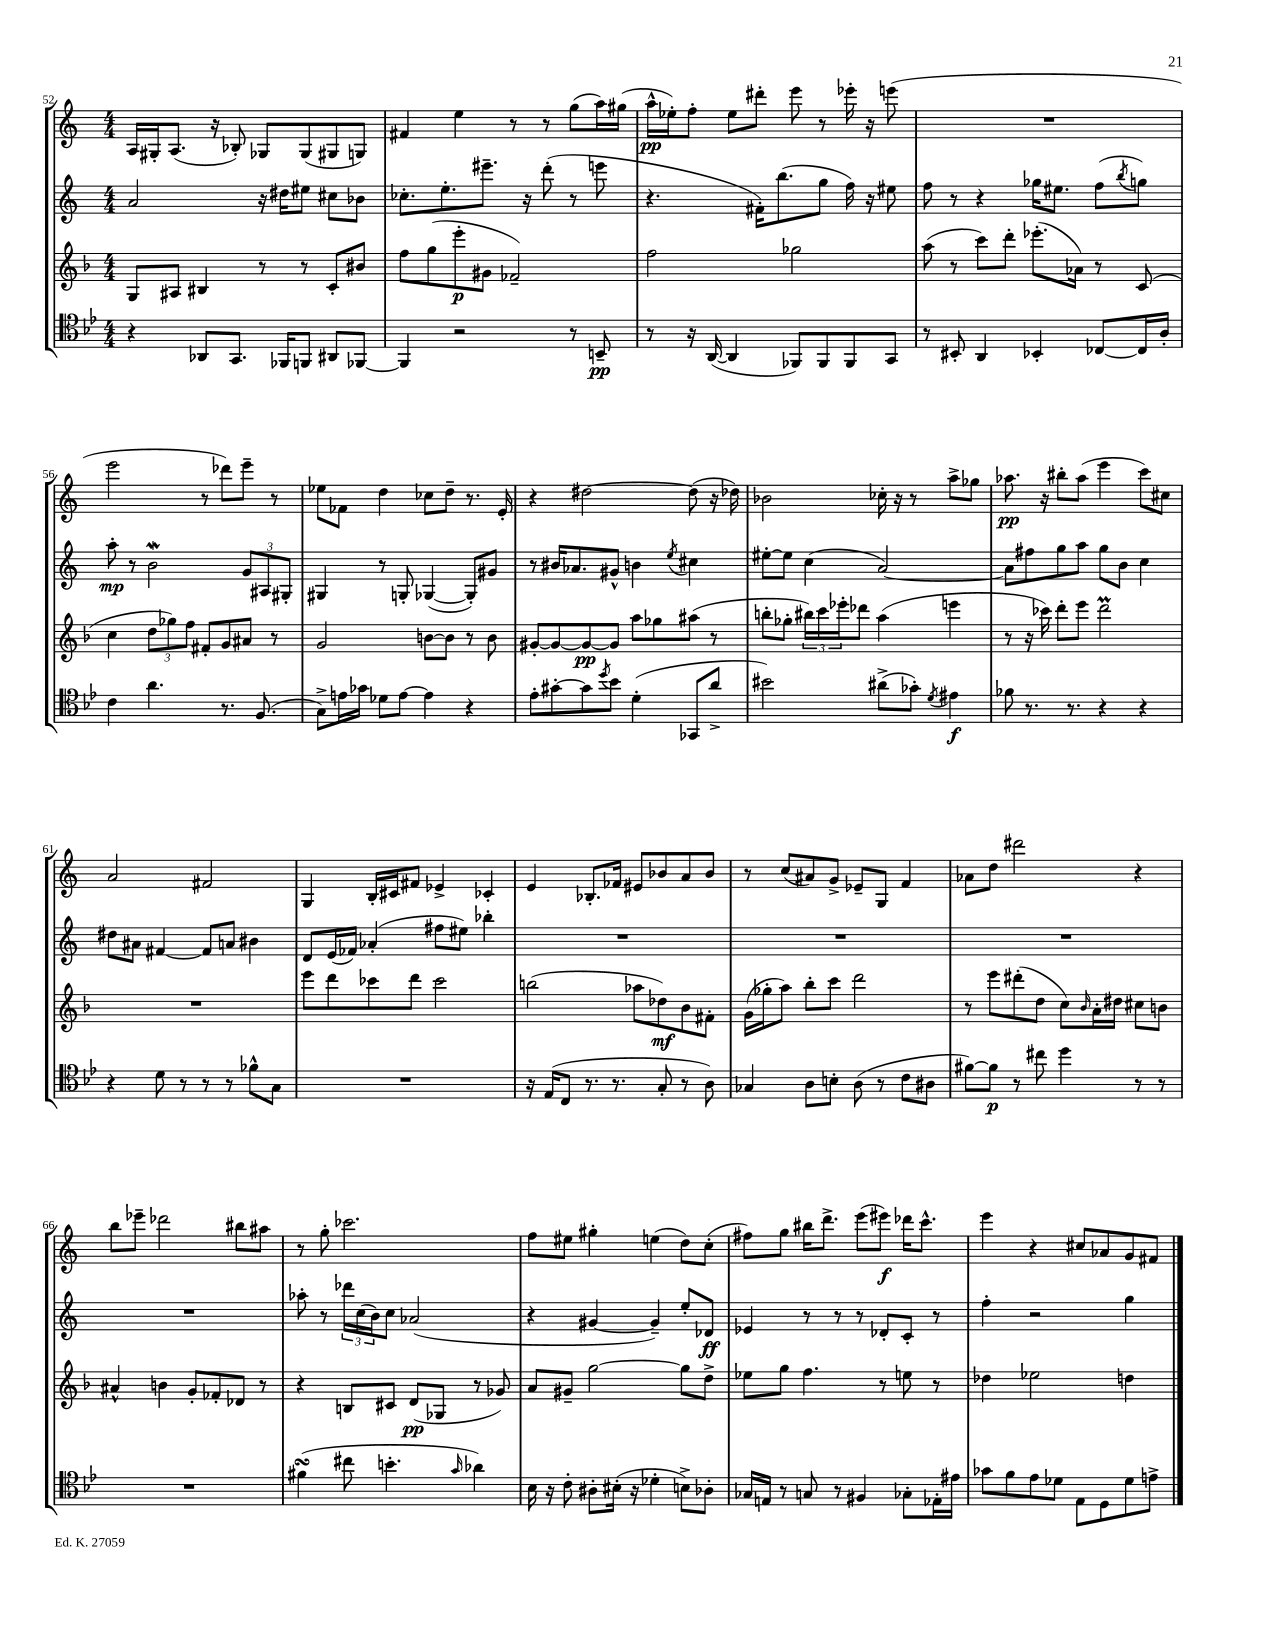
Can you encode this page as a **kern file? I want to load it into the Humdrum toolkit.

**kern	**dynam	**kern	**dynam	**kern	**dynam	**kern	**dynam
*part4	*part4	*part3	*part3	*part2	*part2	*part1	*part1
*staff4	*staff4	*staff3	*staff3	*staff2	*staff2	*staff1	*staff1
*clefC4	*	*clefG2	*	*clefG2	*	*clefG2	*
*k[b-e-]	*	*k[b-]	*	*k[]	*	*k[]	*
*M4/4	*	*M4/4	*	*M4/4	*	*M4/4	*
=52	=52	=52	=52	=52	=52	=52	=52
4r	.	8G/L	.	2a/	.	16A/LL	.
.	.	.	.	.	.	16G#X'/J	.
.	.	8A#X/J	.	.	.	(8.A/J	.
8AA-X/L	.	4B#X/	.	.	.	.	.
.	.	.	.	.	.	16r	.
8.GG/J	.	.	.	.	.	8B-X'/)	.
.	.	8r	.	16r	.	8G-X/L	.
16FF-X/KL	.	.	.	16dd#X\KL	.	.	.
8FFn/J	.	8r	.	8ee#X\J	.	(8G-/	.
8AA#X/L	.	8c'/L	.	8cc#X\L	.	8G#X/	.
[8FF-X/J	.	8b#X/J	.	8b-X\J	.	8Gn/J)	.
=53	=53	=53	=53	=53	=53	=53	=53
4FF-/]	.	8ff\L	.	8.cc-X'\L	.	4f#X/	.
.	.	(8gg\	.	.	.	.	.
.	.	.	.	8.ee'\	.	.	.
2r	.	8eee'\	p	.	.	4ee\	.
.	.	8g#X\J	.	8.eee#X~\J	.	.	.
.	.	2f-X~/)	.	.	.	8r	.
.	.	.	.	16r	.	.	.
.	.	.	.	(8ddd'\	.	8r	.
8r	.	.	.	8r	.	(8gg\L	.
8BBn~/	pp	.	.	8eeen\	.	16aa\L)	.
.	.	.	.	.	.	(16gg#X\JJ	.
=54	=54	=54	=54	=54	=54	=54	=54
8r	.	2ff\	.	4.r	.	16aa^^\LL	pp
.	.	.	.	.	.	16ee-X'\J)	.
16r	.	.	.	.	.	8ff'\J	.
([16AA/	.	.	.	.	.	.	.
4AA/]	.	.	.	.	.	8ee-\L	.
.	.	.	.	16f#X'\KL)	.	8ddd#X'\J	.
.	.	.	.	(8.bb\	.	.	.
8FF-X/L)	.	2gg-X\	.	.	.	8eee\	.
8FF-/	.	.	.	8gg\J	.	8r	.
8FF-/	.	.	.	16ff\)	.	16eee-X'\	.
.	.	.	.	16r	.	16r	.
8GG/J	.	.	.	8ee#X\	.	(8eeen\	.
=55	=55	=55	=55	=55	=55	=55	=55
8r	.	(8aa\	.	8ff\	.	1r	.
8BB#X'/	.	8r	.	8r	.	.	.
4AA/	.	8ccc\L)	.	4r	.	.	.
.	.	8ddd'\J	.	.	.	.	.
4BB-X'/	.	(8.eee-X'\L	.	16gg-X\KL	.	.	.
.	.	.	.	8.ee#X\J	.	.	.
.	.	16a-X\Jk)	.	.	.	.	.
[8C-X/L	.	8r	.	(8ff\L	.	.	.
.	.	.	.	8qbb/	.	.	.
16C-/L]	.	(8c/	.	8ggn\J)	.	.	.
16A'/JJ	.	.	.	.	.	.	.
!!LO:LB:g=z
=56	=56	=56	=56	=56	=56	=56	=56
4c\	.	4cc\	.	8aa'\	mp	2eee\	.
.	.	.	.	8r	.	.	.
4.a\	.	12dd\L	.	2bW\	.	.	.
.	.	12gg-X\)	.	.	.	.	.
.	.	12ff\J	.	.	.	.	.
.	.	8f#X'/L	.	.	.	8r	.
8.r	.	8g/	.	.	.	8ddd-X\L)	.
.	.	8a#X/J	.	12g/L	.	8eee~\J	.
(8.F/	.	.	.	.	.	.	.
.	.	.	.	12A#X/	.	.	.
.	.	8r	.	.	.	8r	.
.	.	.	.	12G#X'/J	.	.	.
=57	=57	=57	=57	=57	=57	=57	=57
8G^\L)	.	2g/	.	4G#X/	.	8ee-X\L	.
16en\L	.	.	.	.	.	8f-X\J	.
16g-X\JJ	.	.	.	.	.	.	.
8d-X\L	.	.	.	8r	.	4dd\	.
[8e\J	.	.	.	8Gn'/	.	.	.
4e\]	.	[8bn\L	.	([4G-X/	.	8cc-X\L	.
.	.	8b\J]	.	.	.	8dd~\J	.
4r	.	8r	.	8G-'/L])	.	8.r	.
.	.	8b\	.	8g#X/J	.	.	.
.	.	.	.	.	.	16e'/	.
=58	=58	=58	=58	=58	=58	=58	=58
8e-'\L	.	[8g#X'/L	.	8r	.	4r	.
[8g#X'\	.	8g#/_	.	16b#X/KL	.	.	.
.	.	.	.	8.a-X/	.	.	.
8g#\]	.	8g#/_	pp	.	.	[2dd#X\	.
8qdd/	.	.	.	.	.	.	.
8b-\J	.	8g#/J]	.	8g#X^^/J	.	.	.
(4d'\	.	8aa\L	.	4bn\	.	.	.
.	.	8gg-X\	.	.	.	.	.
.	.	.	.	8qee/	.	.	.
8GG-X/L	.	(8aa#X\J	.	4cc#X\	.	(8dd#\]	.
8a^/J	.	8r	.	.	.	16r	.
.	.	.	.	.	.	16dd-X\)	.
=59	=59	=59	=59	=59	=59	=59	=59
2b#X\)	.	8bbn'\L	.	[8ee#X'\L	.	2b-X\	.
.	.	8gg-X'\J	.	8ee#\J]	.	.	.
.	.	24bb#X\LL)	.	(4cc\	.	.	.
.	.	24ccc\	.	.	.	.	.
.	.	24eee-X'\J	.	.	.	.	.
.	.	8ddd-X\J	.	.	.	.	.
(8a#X^\L	.	(4aa\	.	[2a/)	.	16cc-X'\	.
.	.	.	.	.	.	16r	.
8g-X'\J)	.	.	.	.	.	8r	.
8qd/	.	.	.	.	.	.	.
4e#X\	f	4eeen\	.	.	.	8aa^\L	.
.	.	.	.	.	.	8gg-X\J	.
=60	=60	=60	=60	=60	=60	=60	=60
8f-X\	.	8r	.	8a\L]	.	8.aa-X\	pp
8.r	.	16r	.	8ff#X\	.	.	.
.	.	16ccc-X\)	.	.	.	16r	.
.	.	8ddd'\L	.	8gg\	.	8bb#X'\L	.
8.r	.	.	.	.	.	.	.
.	.	8eee\J	.	8aa\J	.	(8aa-\J	.
4r	.	2dddM\	.	8gg\L	.	4eee\	.
.	.	.	.	8b\J	.	.	.
4r	.	.	.	4cc\	.	8ccc\L)	.
.	.	.	.	.	.	8cc#X\J	.
!!LO:LB:g=z
=61	=61	=61	=61	=61	=61	=61	=61
4r	.	1r	.	8dd#X\L	.	2a/	.
.	.	.	.	8a#X\J	.	.	.
8d\	.	.	.	[4f#X/	.	.	.
8r	.	.	.	.	.	.	.
8r	.	.	.	8f#/L]	.	2f#X/	.
8r	.	.	.	8an/J	.	.	.
8f-X^^\L	.	.	.	4b#X\	.	.	.
8G\J	.	.	.	.	.	.	.
=62	=62	=62	=62	=62	=62	=62	=62
1r	.	8eee\L	.	8d/L	.	4G/	.
.	.	8ddd\	.	(16e/L	.	.	.
.	.	.	.	16f-X/JJ)	.	.	.
.	.	8ccc-X\	.	(4a-X'/	.	16B'/LL	.
.	.	.	.	.	.	16c#X/J	.
.	.	8ddd\J	.	.	.	8f#X/J	.
.	.	2ccc-\	.	8ff#X\L	.	4e-X^/	.
.	.	.	.	8ee#X\J)	.	.	.
.	.	.	.	4bb-X'\	.	4c-X'/	.
=63	=63	=63	=63	=63	=63	=63	=63
16r	.	(2bbn\	.	1r	.	4e/	.
(16E-/KL	.	.	.	.	.	.	.
8C/J	.	.	.	.	.	.	.
8.r	.	.	.	.	.	8.B-X'/L	.
8.r	.	.	.	.	.	16f-X/Jk	.
.	.	8aa-X\L	.	.	.	8e#X/L	.
8G'/	.	8dd-X\)	mf	.	.	8b-X/	.
8r	.	8b-\	.	.	.	8a/	.
8A\)	.	8f#X'\J	.	.	.	8b-/J	.
=64	=64	=64	=64	=64	=64	=64	=64
4G-X/	.	(16g\LL	.	1r	.	8r	.
.	.	16gg-X'\J	.	.	.	.	.
.	.	8aa\J)	.	.	.	(8cc/L	.
8A\L	.	8bb-'\L	.	.	.	8a#X/)	.
8Bn'\J	.	8ccc\J	.	.	.	8g^/J	.
(8A\	.	2ddd\	.	.	.	8e-X~/L	.
8r	.	.	.	.	.	8G/J	.
8c\L	.	.	.	.	.	4f/	.
8A#X\J	.	.	.	.	.	.	.
=65	=65	=65	=65	=65	=65	=65	=65
[8f#X\L)	.	8r	.	1r	.	8a-X\L	.
8f#\J]	p	8eee\L	.	.	.	8dd\J	.
8r	.	(8ddd#X'\	.	.	.	2ddd#X\	.
8cc#X\	.	8dd\J	.	.	.	.	.
4dd\	.	8cc\L)	.	.	.	.	.
.	.	16qqb-/	.	.	.	.	.
.	.	16a'\L	.	.	.	.	.
.	.	16dd#X\JJ	.	.	.	.	.
8r	.	8cc#X\L	.	.	.	4r	.
8r	.	8bn\J	.	.	.	.	.
!!LO:LB:g=z
=66	=66	=66	=66	=66	=66	=66	=66
1r	.	4a#X^^/	.	1r	.	8bb\L	.
.	.	.	.	.	.	8eee-X~\J	.
.	.	4bn\	.	.	.	2ddd-X\	.
.	.	8g'/L	.	.	.	.	.
.	.	8f-X'/	.	.	.	.	.
.	.	8d-X/J	.	.	.	8bb#X\L	.
.	.	8r	.	.	.	8aa#X\J	.
=67	=67	=67	=67	=67	=67	=67	=67
(4f#XsSsS\	.	4r	.	8aa-X'\	.	8r	.
.	.	.	.	8r	.	8gg'\	.
8cc#X\	.	8Bn/L	.	24ddd-X\LL	.	2.ccc-X\	.
.	.	.	.	(24cc\	.	.	.
.	.	.	.	24b\J)	.	.	.
4.bn'\	.	8c#X/J	.	8cc\J	.	.	.
.	.	(8d/L	pp	(2a-X/	.	.	.
.	.	8G-X/J	.	.	.	.	.
16qqg/	.	.	.	.	.	.	.
4a-X\)	.	8r	.	.	.	.	.
.	.	8g-X/)	.	.	.	.	.
=68	=68	=68	=68	=68	=68	=68	=68
16B-\	.	8a/L	.	4r	.	8ff\L	.
16r	.	.	.	.	.	.	.
8c'\	.	8g#X~/J	.	.	.	8ee#X\J	.
8A#X'\L	.	[2gg\	.	[4g#X/	.	4gg#X'\	.
(16B#X'\Jk	.	.	.	.	.	.	.
16r	.	.	.	.	.	.	.
4d-X'\	.	.	.	4g#~/])	.	(4een\	.
8Bn^\L)	.	8gg\L]	.	8ee'/L	.	8dd\L)	.
8A-X'\J	.	8dd^\J	.	8d-X/J	ff	(8cc'\J	.
=69	=69	=69	=69	=69	=69	=69	=69
16G-X/LL	.	8ee-X\L	.	4e-X/	.	8ff#X\L)	.
16En/JJ	.	.	.	.	.	.	.
8r	.	8gg\J	.	.	.	8gg\J	.
8Gn/	.	4.ff\	.	8r	.	16bb#X\KL	.
.	.	.	.	.	.	8.ddd^\J	.
8r	.	.	.	8r	.	.	.
4F#X/	.	.	.	8r	.	(8eee\L	.
.	.	8r	.	8d-X'/L	.	8eee#X\J)	f
8G-X'\L	.	8een\	.	8c'/J	.	16ddd-X\KL	.
.	.	.	.	.	.	8.ccc^^\J	.
16E-X'\L	.	8r	.	8r	.	.	.
16e#X\JJ	.	.	.	.	.	.	.
=70	=70	=70	=70	=70	=70	=70	=70
8g-X\L	.	4dd-X\	.	4ff'\	.	4eee\	.
8f\	.	.	.	.	.	.	.
8e-\	.	2ee-X\	.	2r	.	4r	.
8d-X\J	.	.	.	.	.	.	.
8E-\L	.	.	.	.	.	8cc#X/L	.
8D\	.	.	.	.	.	8a-X/	.
8d-\	.	4ddn\	.	4gg\	.	8g/	.
8en^\J	.	.	.	.	.	8f#X/J	.
==	==	==	==	==	==	==	==
*-	*-	*-	*-	*-	*-	*-	*-
